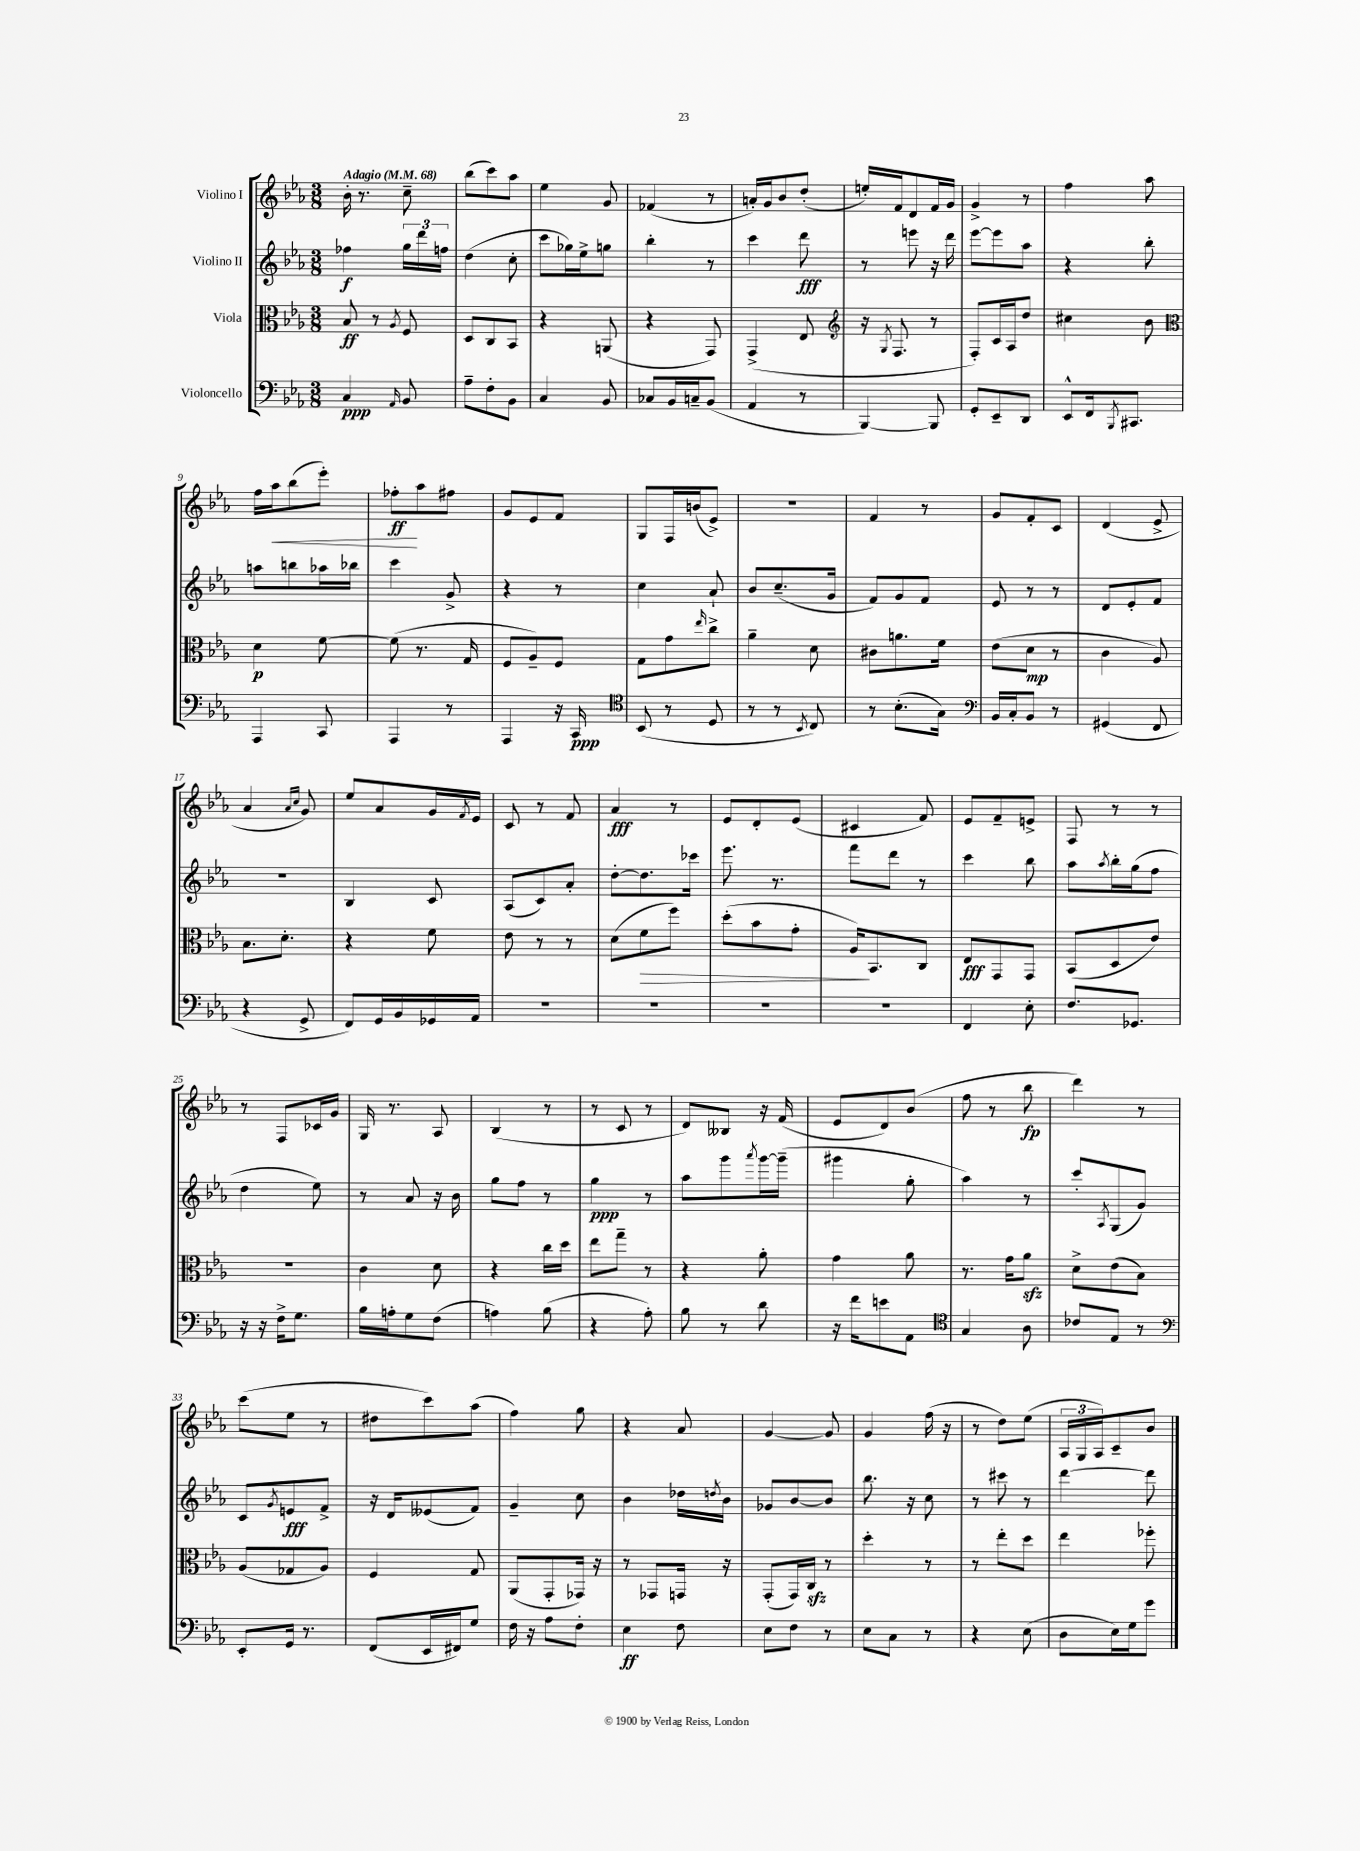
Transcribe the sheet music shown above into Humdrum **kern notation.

**kern	**dynam	**kern	**dynam	**kern	**dynam	**kern	**dynam
*part4	*part4	*part3	*part3	*part2	*part2	*part1	*part1
*staff4	*staff4	*staff3	*staff3	*staff2	*staff2	*staff1	*staff1
*I"Violoncello	*	*I"Viola	*	*I"Violino II	*	*I"Violino I	*
*clefF4	*	*clefC3	*	*clefG2	*	*clefG2	*
*k[b-e-a-]	*	*k[b-e-a-]	*	*k[b-e-a-]	*	*k[b-e-a-]	*
*M3/8	*	*M3/8	*	*M3/8	*	*M3/8	*
*MM68	*	*MM68	*	*MM68	*	*MM68	*
=1	=1	=1	=1	=1	=1	=1	=1
!	!	!	!	!	!	!LO:TX:a:B:t=Adagio	!
4C/	ppp	8B-/	ff	4ff-X\	f	16b-'\	.
.	.	.	.	.	.	8.r	.
.	.	8r	.	.	.	.	.
16qqAA-/	.	8qA-/	.	.	.	.	.
8BB-/	.	8F/	.	24gg\LL	.	8cc~\	.
.	.	.	.	24ddd\	.	.	.
.	.	.	.	24ffn\JJ	.	.	.
=2	=2	=2	=2	=2	=2	=2	=2
8A-~\L	.	8D/L	.	(4dd\	.	(8bb-\L	.
8F'\	.	8C/	.	.	.	8ccc\)	.
8BB-\J	.	8BB-/J	.	8cc'\	.	8aa-\J	.
=3	=3	=3	=3	=3	=3	=3	=3
4C/	.	4r	.	8ccc\L	.	4ee-\	.
.	.	.	.	16gg-X\L)	.	.	.
.	.	.	.	16ee-^\J	.	.	.
8BB-/	.	(8AAn/	.	8ggn\J	.	8g/	.
=4	=4	=4	=4	=4	=4	=4	=4
8C-X/L	.	4r	.	4bb-'\	.	(4f-X/	.
16BB-/L	.	.	.	.	.	.	.
16Cn~/J	.	.	.	.	.	.	.
(8BB-/J	.	8GG/)	.	8r	.	8r	.
=5	=5	=5	=5	=5	=5	=5	=5
4AA-/	.	(4GG^/	.	4ccc\	.	16an'/LL)	.
.	.	.	.	.	.	16g/J	.
.	.	.	.	.	.	8b-/	.
8r	.	8E-/	.	8ddd\	fff	(8dd'/J	.
=6	=6	=6	=6	=6	=6	=6	=6
*	*	*clefG2	*	*	*	*	*
[4BBB-/)	.	16r	.	8r	.	16een'/LL)	.
.	.	8qG/	.	.	.	.	.
.	.	8.F/	.	.	.	16f/J	.
.	.	.	.	8eeen\	.	8d/	.
8BBB-/]	.	8r	.	16r	.	16f/L	.
.	.	.	.	16ddd\	.	16g/JJ	.
=7	=7	=7	=7	=7	=7	=7	=7
8GG'/L	.	8F'/L)	.	[8eee-\L	.	4g^/	.
8EE-~/	.	16c/L	.	8eee-\]	.	.	.
.	.	16A-/J	.	.	.	.	.
8DD/J	.	8dd/J	.	8aa-\J	.	8r	.
=8	=8	=8	=8	=8	=8	=8	=8
8EE-^^/L	.	4cc#X\	.	4r	.	4ff\	.
16FF/k	.	.	.	.	.	.	.
8qBBB-/	.	.	.	.	.	.	.
8.CC#X/J	.	.	.	.	.	.	.
.	.	8b-\	.	8bb-'\	.	8aa-\	.
!!LO:LB:g=z
=9	=9	=9	=9	=9	=9	=9	=9
*	*	*clefC3	*	*	*	*	*
4AAA-/	.	4d\	p	8aan\L	.	16ff\LL	.
!	!	!	!	!	!	!	!LO:HP:b
.	.	.	.	.	.	16aa-\J	<
.	.	.	.	8bbn\	.	(8bb-\	.
8CC/	.	[8f\	.	16aa-X\L	.	8eee-'\J)	.
.	.	.	.	16bb-X\JJ	.	.	.
=10	=10	=10	=10	=10	=10	=10	=10
4AAA-/	.	(8f\]	.	4ccc\	.	8ff-X'\L	ff
.	.	8.r	.	.	.	8aa-\	[
8r	.	.	.	8g^/	.	8ff#X\J	.
.	.	16G/	.	.	.	.	.
=11	=11	=11	=11	=11	=11	=11	=11
4AAA-/	.	8F/L	.	4r	.	8g/L	.
.	.	8A-~/)	.	.	.	8e-/	.
16r	.	8F/J	.	8r	.	8f/J	.
16CC/	ppp	.	.	.	.	.	.
=12	=12	=12	=12	=12	=12	=12	=12
*clefC4	*	*	*	*	*	*	*
(8BB-/	.	8G\L	.	4cc\	.	8G/L	.
8r	.	8g\	.	.	.	16F/L	.
.	.	.	.	.	.	(16bn/J	.
.	.	16qqee-/	.	.	.	.	.
8D/	.	8cc^\J	.	8a-`/	.	8e-^/J)	.
=13	=13	=13	=13	=13	=13	=13	=13
8r	.	4a-~\	.	8b-/L	.	4.r	.
8r	.	.	.	(8.cc~/	.	.	.
8qBB-/	.	.	.	.	.	.	.
8C/)	.	8d\	.	.	.	.	.
.	.	.	.	16g/Jk	.	.	.
=14	=14	=14	=14	=14	=14	=14	=14
8r	.	8c#X\L	.	8f/L)	.	4f/	.
(8.B-'\L	.	8.an\	.	8g/	.	.	.
.	.	.	.	8f/J	.	8r	.
16G\Jk)	.	16f\Jk	.	.	.	.	.
=15	=15	=15	=15	=15	=15	=15	=15
*clefF4	*	*	*	*	*	*	*
16BB-/LL	.	(8e-\L	.	8e-/	.	8g/L	.
16C'/J	.	.	.	.	.	.	.
8BB-/J	.	8d\J	mp	8r	.	8f'/	.
8r	.	8r	.	8r	.	8c/J	.
=16	=16	=16	=16	=16	=16	=16	=16
(4GG#X/	.	4c\	.	8d/L	.	(4d/	.
.	.	.	.	8e-'/	.	.	.
8FF/	.	8A-/)	.	8f/J	.	8e-^/	.
!!LO:LB:g=z
=17	=17	=17	=17	=17	=17	=17	=17
4r	.	8.B-\L	.	4.r	.	4a-/	.
.	.	8.d'\J	.	.	.	.	.
.	.	.	.	.	.	16qqa-/LL	.
.	.	.	.	.	.	16qqcc/JJ	.
8GG^/	.	.	.	.	.	8g/)	.
=18	=18	=18	=18	=18	=18	=18	=18
8FF/L)	.	4r	.	4B-/	.	8ee-/L	.
16GG/L	.	.	.	.	.	8a-/	.
16BB-/	.	.	.	.	.	.	.
16GG-X/	.	8f\	.	8c/	.	16g/L	.
.	.	.	.	.	.	8qf/	.
16AA-/JJ	.	.	.	.	.	16e-/JJ	.
=19	=19	=19	=19	=19	=19	=19	=19
4.r	.	8e-\	.	(8A-/L	.	8c/	.
.	.	8r	.	8c/)	.	8r	.
.	.	8r	.	8a-'/J	.	8f/	.
=20	=20	=20	=20	=20	=20	=20	=20
4.r	.	(8d\L	.	[8dd'\L	.	4a-/	fff
!	!	!	!LO:HP:b	!	!	!	!
.	.	8f\	>	8.dd\]	.	.	.
.	.	8ff\J)	.	.	.	8r	.
.	.	.	.	16ccc-X\Jk	.	.	.
=21	=21	=21	=21	=21	=21	=21	=21
4.r	.	(8dd'\L	.	8.eee-\	.	8e-/L	.
.	.	8b-\	.	.	.	8d'/	.
.	.	.	.	8.r	.	.	.
.	.	8g'\J	.	.	.	(8e-/J	.
=22	=22	=22	=22	=22	=22	=22	=22
4.r	.	16A-/KL)	.	8fff\L	.	4c#X/	.
.	.	8.BB-/	]	.	.	.	.
.	.	.	.	8ddd\J	.	.	.
.	.	8C/J	.	8r	.	8f/)	.
=23	=23	=23	=23	=23	=23	=23	=23
4FF/	.	8E-/L	fff	4ccc\	.	8e-/L	.
.	.	8GG/	.	.	.	8f~/	.
8E-'\	.	8GG/J	.	8bb-\	.	8en^/J	.
=24	=24	=24	=24	=24	=24	=24	=24
8.F/L	.	(8BB-/L	.	8aa-\L	.	8F/	.
.	.	.	.	8qaa-/	.	.	.
.	.	8D/	.	16bb-'\L	.	8r	.
8.GG-X/J	.	.	.	(16gg\J	.	.	.
.	.	8e-/J)	.	8ff\J	.	8r	.
!!LO:LB:g=z
=25	=25	=25	=25	=25	=25	=25	=25
16r	.	4.r	.	4dd\	.	8r	.
16r	.	.	.	.	.	.	.
16F^\KL	.	.	.	.	.	8F/L	.
8.G\J	.	.	.	.	.	.	.
.	.	.	.	8ee-\)	.	16c-X/L	.
.	.	.	.	.	.	16g/JJ	.
=26	=26	=26	=26	=26	=26	=26	=26
16B-\LL	.	4c\	.	8r	.	16G/	.
16An'\J	.	.	.	.	.	8.r	.
8G\	.	.	.	8a-/	.	.	.
(8F\J	.	8d\	.	16r	.	8A-/	.
.	.	.	.	16b-\	.	.	.
=27	=27	=27	=27	=27	=27	=27	=27
4An\)	.	4r	.	8gg\L	.	(4B-/	.
.	.	.	.	8ff\J	.	.	.
(8B-\	.	16cc\LL	.	8r	.	8r	.
.	.	16dd\JJ	.	.	.	.	.
=28	=28	=28	=28	=28	=28	=28	=28
4r	.	8ee-\L	.	4gg\	ppp	8r	.
.	.	8gg~\J	.	.	.	8c/	.
8A-'\)	.	8r	.	8r	.	8r	.
=29	=29	=29	=29	=29	=29	=29	=29
8B-\	.	4r	.	8aa-\L	.	8d/L)	.
8r	.	.	.	8ggg\	.	8B--X/J	.
.	.	.	.	8qaaa-/	.	.	.
8d\	.	8a-'\	.	[16ggg\L	.	16r	.
.	.	.	.	(16ggg~\JJ]	.	(16f/	.
=30	=30	=30	=30	=30	=30	=30	=30
16r	.	4g\	.	4ggg#X\	.	8e-/L	.
16f\KL	.	.	.	.	.	.	.
8en\	.	.	.	.	.	8d/)	.
8AA-\J	.	8a-\	.	8gg'\	.	(8b-/J	.
=31	=31	=31	=31	=31	=31	=31	=31
*clefC4	*	*	*	*	*	*	*
4G/	.	8.r	.	4aa-\)	.	8ff\	.
.	.	.	.	.	.	8r	.
.	.	16g\KL	.	.	.	.	.
8A-\	.	8a-zz\J	.	8r	.	8bb-\	fp
=32	=32	=32	=32	=32	=32	=32	=32
8c-X/L	.	8d^\L	.	8ccc'/L	.	4ddd\)	.
.	.	.	.	8qA-/	.	.	.
8E-/J	.	(8e-\	.	(8G/	.	.	.
8r	.	8B-\J)	.	8g/J)	.	8r	.
!!LO:LB:g=z
=33	=33	=33	=33	=33	=33	=33	=33
*clefF4	*	*	*	*	*	*	*
8EE-'/L	.	(8A-/L	.	8c/L	.	(8ccc\L	.
.	.	.	.	8qg/	.	.	.
16GG/Jk	.	8G-X/	.	8en/	fff	8ee-\J	.
8.r	.	.	.	.	.	.	.
.	.	8A-/J)	.	8f^/J	.	8r	.
=34	=34	=34	=34	=34	=34	=34	=34
(8FF/L	.	4F/	.	16r	.	8dd#X\L	.
.	.	.	.	16d/KL	.	.	.
16EE-/L	.	.	.	(8e--X/	.	8ccc\)	.
16FF#X/J)	.	.	.	.	.	.	.
8G/J	.	8G/	.	8f/J)	.	(8aa-\J	.
=35	=35	=35	=35	=35	=35	=35	=35
16F\	.	(8AA-/L	.	4g~/	.	4ff\)	.
16r	.	.	.	.	.	.	.
8A-\L	.	8GG'/	.	.	.	.	.
8F'\J	.	16GG-X/Jk)	.	8cc\	.	8gg\	.
.	.	16r	.	.	.	.	.
=36	=36	=36	=36	=36	=36	=36	=36
4E-\	ff	8r	.	4b-\	.	4r	.
.	.	8GG-X/L	.	.	.	.	.
8F\	.	16GGn/Jk	.	16dd-X\LL	.	8a-/	.
.	.	.	.	8qddn/	.	.	.
.	.	16r	.	16b-\JJ	.	.	.
=37	=37	=37	=37	=37	=37	=37	=37
8E-\L	.	(8GG'/L	.	8g-X/L	.	[4g/	.
8F\J	.	16GG/L)	.	[8b-/	.	.	.
.	.	16Czz/JJ	.	.	.	.	.
8r	.	8r	.	8b-/J]	.	8g/]	.
=38	=38	=38	=38	=38	=38	=38	=38
8E-\L	.	4dd'\	.	8.bb-\	.	4g/	.
8C\J	.	.	.	.	.	.	.
.	.	.	.	16r	.	.	.
8r	.	8r	.	8cc\	.	(16ff\	.
.	.	.	.	.	.	16r	.
=39	=39	=39	=39	=39	=39	=39	=39
4r	.	8r	.	8r	.	8r	.
.	.	8ee-'\L	.	8ccc#X\	.	8dd\L)	.
(8E-\	.	8dd\J	.	8r	.	(8ee-\J	.
=40	=40	=40	=40	=40	=40	=40	=40
8D\L	.	4ee-\	.	[4ddd\	.	24A-/LL	.
.	.	.	.	.	.	24G/	.
.	.	.	.	.	.	24A-/J)	.
16E-\L)	.	.	.	.	.	8c~/	.
16G\J	.	.	.	.	.	.	.
8g\J	.	8ff-X'\	.	8ddd\]	.	8b-/J	.
==	==	==	==	==	==	==	==
*-	*-	*-	*-	*-	*-	*-	*-
